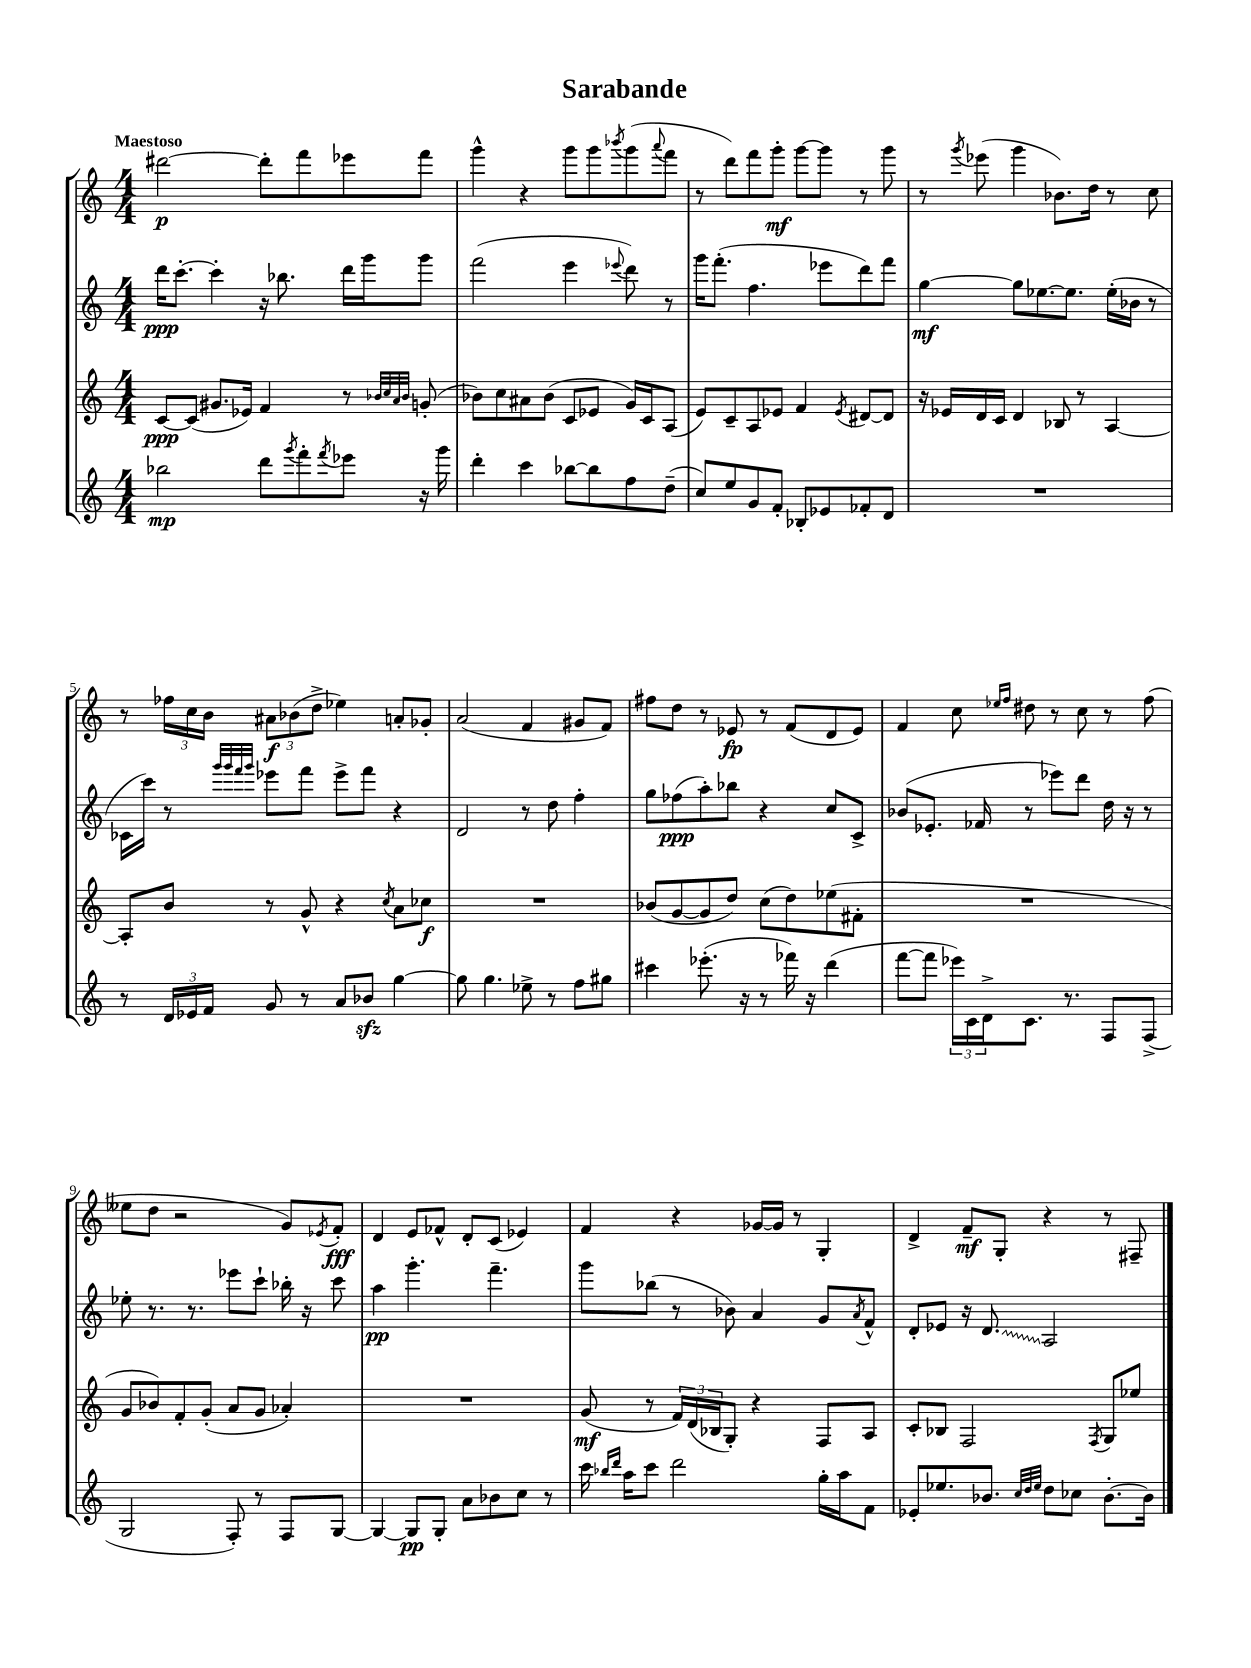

**kern	**kern	**kern	**kern
*staff4	*staff3	*staff2	*staff1
*clefG2	*clefG2	*clefG2	*clefG2
*k[]	*k[]	*k[]	*k[]
*M4/4	*M4/4	*M4/4	*M4/4
2bb-	[8c	16ddd	[2ddd#
.	.	[8.ccc'	.
.	(8c]	.	.
.	8.g#	4ccc']	.
.	16e-)	.	.
8ddd	4f	16r	8ddd#']
.	.	8.bb-	.
8qggg	.	.	.
8fff'	.	.	8fff
8qfff	.	.	.
8eee-	8r	16ddd	8eee-
.	.	16ggg	.
.	32qqb-	.	.
.	32qqcc	.	.
.	32qqa	.	.
.	32qqb-	.	.
16r	(8g'	8ggg	8fff
16ggg	.	.	.
=	=	=	=
4ddd'	8b-)	(2fff	4ggg^^
.	8cc	.	.
4ccc	8a#	.	4r
.	(8b-	.	.
[8bb-	8c	4eee	8ggg
8bb-]	8e-	.	8ggg
.	.	8qqeee-	8qbbb-
8ff	16g)	8ddd)	(8ggg
.	16c	.	.
.	.	.	8qqaaa
(8dd~	(8A	8r	8fff
=	=	=	=
8cc)	8e)	16ggg	8r
.	.	(8.fff'	.
8ee	8c~	.	8ddd)
8g	8A	4.ff	8fff
8f'	8e-	.	8ggg'
8B-'	4f	.	[8ggg
8e-	.	8eee-	8ggg]
.	8qe-	.	.
8f-'	[8d#	8ddd)	8r
8d	8d#]	8fff	8ggg
=	=	=	=
1r	16r	[4gg	8r
.	16e-	.	.
.	.	.	8qggg
.	16d	.	(8eee-
.	16c	.	.
.	4d	8gg]	4ggg
.	.	[8.ee-	.
.	8B-	.	8.b-)
.	.	8.ee-]	.
.	8r	.	.
.	.	.	16dd
.	[4A	(16ee-'	8r
.	.	16b-	.
.	.	8r	8cc
=	=	=	=
8r	8A']	16c-	8r
.	.	16ccc)	.
24d	8b	8r	24ff-
24e-	.	.	24cc
24f	.	.	24b
.	.	32qqggg	.
.	.	32qqggg	.
.	.	32qqfff	.
.	.	32qqggg	.
8g	8r	8eee-	12a#
.	.	.	(12b-
8r	8g^^	8fff	.
.	.	.	12dd^
8a	4r	8eee-^	4ee-)
8b-	.	8fff	.
.	8qcc	.	.
[4gg	8a	4r	8a'
.	8cc-	.	8g-'
=	=	=	=
8gg]	1r	2d	(2a
4.gg	.	.	.
8ee-^	.	8r	4f
8r	.	8dd	.
8ff	.	4ff'	8g#
8gg#	.	.	8f)
=	=	=	=
4ccc#	(8b-	8gg	8ff#
.	[8g	(8ff-	8dd
(8.eee-'	8g]	8aa')	8r
.	8dd)	8bb-	8e-
16r	.	.	.
8r	(8cc	4r	8r
16fff-)	8dd)	.	(8f
16r	.	.	.
(4ddd	(8ee-	8cc	8d
.	8f#'	8c^	8e-)
=	=	=	=
[8fff	1r	(8b-	4f
8fff]	.	8.e-'	.
24eee-)	.	.	8cc
24c	.	.	.
.	.	16f-	.
24d^	.	.	.
.	.	.	16qqee-
.	.	.	16qqff
8.c	.	8r	8dd#
.	.	8eee-)	8r
8.r	.	.	.
.	.	8ddd	8cc
8F	.	16dd	8r
.	.	16r	.
(8F^	.	8r	(8ff
=	=	=	=
2G	8g	8ee-'	8ee--
.	8b-)	8.r	8dd
.	8f'	.	2r
.	.	8.r	.
.	(8g'	.	.
8F')	8a	8eee-	.
8r	8g	8ccc`	.
8F	4a-')	16bb-'	8g)
.	.	16r	.
.	.	.	8qe-
[8G	.	8ccc	8f'
=	=	=	=
4G_	1r	4aa	4d
8G]	.	4.ggg'	8e
8G'	.	.	8f-^^
8a	.	.	8d'
8b-	.	4.fff~	(8c
8cc	.	.	4e-)
8r	.	.	.
=	=	=	=
16ccc	(8g	8ggg	4f
16qqbb-	.	.	.
16qqddd	.	.	.
16aa	.	.	.
8ccc	8r	(8bb-	.
2ddd	24f)	8r	4r
.	(24d	.	.
.	24B-	.	.
.	8G')	8b-)	.
.	4r	4a	[16g-
.	.	.	16g-]
.	.	.	8r
16gg'	8F	8g	4G'
16aa	.	.	.
.	.	8qa	.
8f	8A	8f^^	.
=	=	=	=
8e-'	8c'	8d'	4d^
8.ee-	8B-	8e-	.
.	2F	16r	8f~
8.b-	.	8.d	.
.	.	.	8G'
32qqcc	.	.	.
32qqdd	.	.	.
32qqee-	.	.	.
8dd	.	2A	4r
8cc-	.	.	.
.	8qF	.	.
[8.b-'	8G	.	8r
.	8ee-	.	8F#~
16b-]	.	.	.
==	==	==	==
*-	*-	*-	*-
